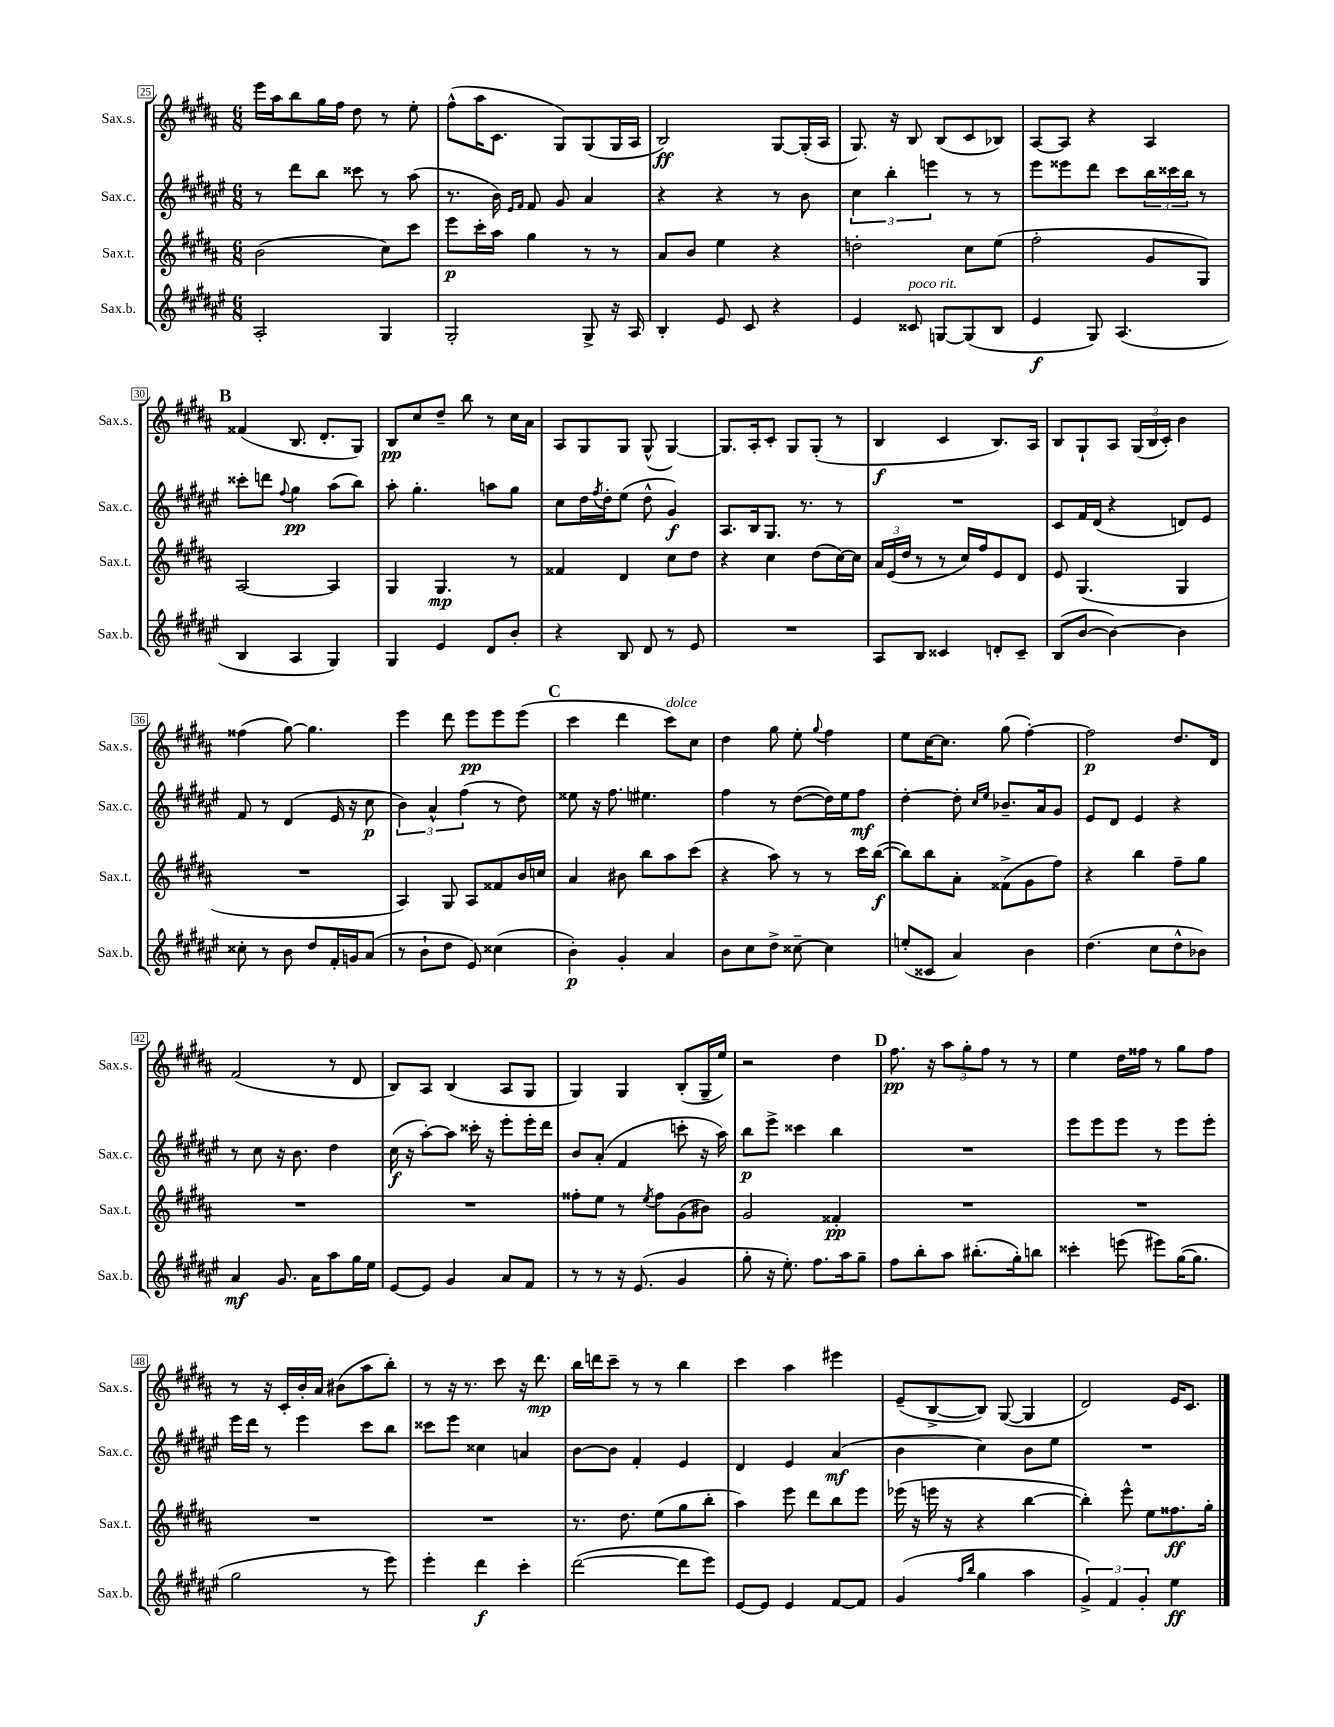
<<
\new StaffGroup <<
\new Staff = "s0" \with { instrumentName = "Sax.s." shortInstrumentName = "Sax.s." } {
    \clef treble \key b \major \numericTimeSignature \time 6/8
    e'''16 ais''16 b''8 gis''16 fis''16 dis''8 r8 e''8-. |
    fis''8-^( ais''16 cis'8. gis8) gis8( gis16 ais16 |
    b2\ff) gis8~ gis16-.( ais16 |
    gis8.) r16 b8 b8( cis'8 bes8) |
    ais8~ ais8 r4 ais4 |
    \mark \markup { \bold "B" } fisis'4( b8. dis'8.-. gis8) |
    b8\pp cis''8 dis''8-- b''8 r8 cis''16 ais'16 |
    ais8 gis8 gis8 gis8-^( gis4~) |
    gis8. ais16-. cis'8-. gis8 gis8-.( r8 |
    b4\f cis'4 b8.) ais16 |
    b8 gis8-! ais8 \tuplet 3/2 { gis16( b16 cis'16-.) } b'4 |
    fisis''4( gis''8~) gis''4. |
    e'''4 dis'''8 e'''8\pp e'''8 e'''8( |
    \mark \markup { \bold "C" } cis'''4 dis'''4 cis'''8^\markup { \italic "dolce" }) cis''8 |
    dis''4 gis''8 e''8-. \appoggiatura { gis''8 } fis''4 |
    e''8 cis''16~ cis''8. gis''8( fis''4~-.) |
    fis''2\p dis''8. dis'16 |
    fis'2( r8 dis'8 |
    b8) ais8 b4( ais8 gis8 |
    gis4) gis4 b8-.( gis16-- e''16) |
    r2 dis''4 |
    \mark \markup { \bold "D" } fis''8.\pp r16 \tuplet 3/2 { ais''8 gis''8-. fis''8 } r8 r8 |
    e''4 dis''16 fisis''16 r8 gis''8 fisis''8 |
    r8 r16 cis'16-. b'16-. ais'16 bis'8( ais''8 b''8-.) |
    r8 r16 r8. cis'''8 r16 dis'''8.\mp |
    b''16 d'''16 cis'''8-- r8 r8 b''4 |
    cis'''4 ais''4 eis'''4 |
    e'8--( b8~-> b8) gis8~( gis4 |
    dis'2) e'16 cis'8. \bar "|." |
}
\new Staff = "s1" \with { instrumentName = "Sax.c." shortInstrumentName = "Sax.c." } {
    \clef treble \key fis \major \numericTimeSignature \time 6/8
    r8 dis'''8 b''8 cisis'''8 r8 ais''8( |
    r8. b'16) \grace { eis'16 fis'16 } fis'8 gis'8 ais'4 |
    r4 r4 r8 b'8 |
    \tuplet 3/2 { cis''4 b''4-. e'''4 } r8 r8 |
    eis'''8 eisis'''8 dis'''8 cis'''8 \tuplet 3/2 { b''16 cisis'''16 b''16 } r8 |
    \mark \markup { \bold "B" } cisis'''8-. d'''8 \appoggiatura { fis''8 } gis''4\pp ais''8( b''8) |
    ais''8-. gis''4.-. a''8 gis''8 |
    cis''8 dis''16 \acciaccatura { fis''8 } dis''16-. eis''8( dis''8-^ gis'4\f) |
    ais8. b16 gis8. r8. r8 |
    R2. |
    cis'8 fis'16 dis'16( r4 d'8) eis'8 |
    fis'8 r8 dis'4( eis'16 r16 cis''8\p |
    \tuplet 3/2 { b'4) ais'4-^ fis''4( } r8 dis''8) |
    \mark \markup { \bold "C" } eisis''8 r16 fis''8. eis''4. |
    fis''4 r8 dis''8~( dis''16) eis''16 fis''8\mf |
    dis''4~-. dis''8-. \grace { cis''16 eis''16 } bes'8.-- ais'16 gis'8 |
    eis'8 dis'8 eis'4 r4 |
    r8 cis''8 r16 b'8. dis''4 |
    cis''16\f( r16 ais''8~-.) ais''8 cisis'''16-. r16 eis'''8-. eis'''16-. dis'''16 |
    b'8 ais'8-.( fis'4 c'''8-. r16 ais''16) |
    b''8\p eis'''8-> cisis'''4 b''4 |
    \mark \markup { \bold "D" } R2. |
    eis'''8 eis'''8 eis'''8 r8 eis'''8 eis'''8-. |
    eis'''16 dis'''16 r8 eis'''4 cis'''8 b''8 |
    cisis'''8 eis'''8 cisis''4 a'4 |
    b'8~ b'8 fis'4-. eis'4 |
    dis'4 eis'4 ais'4\mf( |
    b'4 cis''4) b'8 eis''8 |
    R2. \bar "|." |
}
\new Staff = "s2" \with { instrumentName = "Sax.t." shortInstrumentName = "Sax.t." } {
    \clef treble \key b \major \numericTimeSignature \time 6/8
    b'2( cis''8) cis'''8 |
    e'''8\p cis'''16-. ais''16 gis''4 r8 r8 |
    ais'8 b'8 e''4 r4 |
    d''2-. cis''8 e''8( |
    fis''2-. gis'8 gis8) |
    \mark \markup { \bold "B" } ais2~ ais4 |
    gis4 gis4.\mp r8 |
    fisis'4 dis'4 cis''8 dis''8 |
    r4 cis''4 dis''8( cis''16~) cis''16 |
    \tuplet 3/2 { ais'16 e'16( dis''16 } r8 r8 cis''16) fis''16 e'8 dis'8 |
    e'8 gis4.( gis4 |
    R2. |
    ais4) gis8 ais8 fisis'8 b'16 c''16 |
    \mark \markup { \bold "C" } ais'4 bis'8 b''8 ais''8 cis'''8( |
    r4 ais''8) r8 r8 cis'''16 b''16~\f( |
    b''8) b''8 ais'8-. fisis'8->( gis'8 fis''8) |
    r4 b''4 fis''8-- gis''8 |
    R2. |
    R2. |
    fisis''8-. e''8 r8 \acciaccatura { e''8 } fisis''8 gis'8( bis'8) |
    gis'2 fisis'4-.\pp |
    \mark \markup { \bold "D" } R2. |
    R2. |
    R2. |
    R2. |
    r8. dis''8. e''8( gis''8 b''8-. |
    ais''4) e'''8 dis'''8 b''8 e'''8 |
    ees'''16( r16 e'''16 r16 r4 b''4~ |
    b''4-.) e'''8-^ e''8 fisis''8.\ff gis''16-. \bar "|." |
}
\new Staff = "s3" \with { instrumentName = "Sax.b." shortInstrumentName = "Sax.b." } {
    \clef treble \key fis \major \numericTimeSignature \time 6/8
    ais2-. gis4 |
    gis2-. gis8-> r16 ais16 |
    b4-. eis'8 cis'8 r4 |
    eis'4 cisis'8^\markup { \italic "poco rit." } g8~ g8( b8 |
    eis'4\f gis8) ais4.( |
    \mark \markup { \bold "B" } b4 ais4 gis4) |
    gis4 eis'4 dis'8 b'8-. |
    r4 b8 dis'8 r8 eis'8 |
    R2. |
    ais8 b8 cisis'4 d'8-. cisis'8-- |
    b8( b'8~ b'4~) b'4 |
    cisis''8-. r8 b'8 dis''8 fis'16-. g'16 ais'8( |
    r8 b'8-! dis''8 eis'8) cisis''4( |
    \mark \markup { \bold "C" } b'4-.\p) gis'4-. ais'4 |
    b'8 cis''8 dis''8-> cisis''8~-- cisis''4 |
    e''8-.( cisis'8 ais'4) b'4 |
    dis''4.( cis''8 dis''8-^ bes'8) |
    ais'4\mf gis'8. ais'16 ais''8 gis''16 eis''16 |
    eis'8~ eis'8 gis'4 ais'8 fis'8 |
    r8 r8 r16 eis'8.( gis'4 |
    gis''8-. r16 eis''8.-.) fis''8. ais''16 gis''8-- |
    \mark \markup { \bold "D" } fis''8 b''8-. ais''8 bis''8.-.( gis''16-.) b''8 |
    cisis'''4-. e'''8( eis'''8) gis''16~( gis''8. |
    gis''2 r8 eis'''8) |
    eis'''4-. dis'''4\f cis'''4-. |
    dis'''2~( dis'''8 eis'''8) |
    eis'8~ eis'8 eis'4 fis'8~ fis'8 |
    gis'4( \grace { fis''16 b''16 } gis''4 ais''4 |
    \tuplet 3/2 { gis'4->) fis'4 gis'4-. } eis''4\ff \bar "|." |
}
>>
>>
\layout { \context { \Score currentBarNumber = #25 \override BarNumber.stencil = #(make-stencil-boxer 0.1 0.3 ly:text-interface::print) } }
